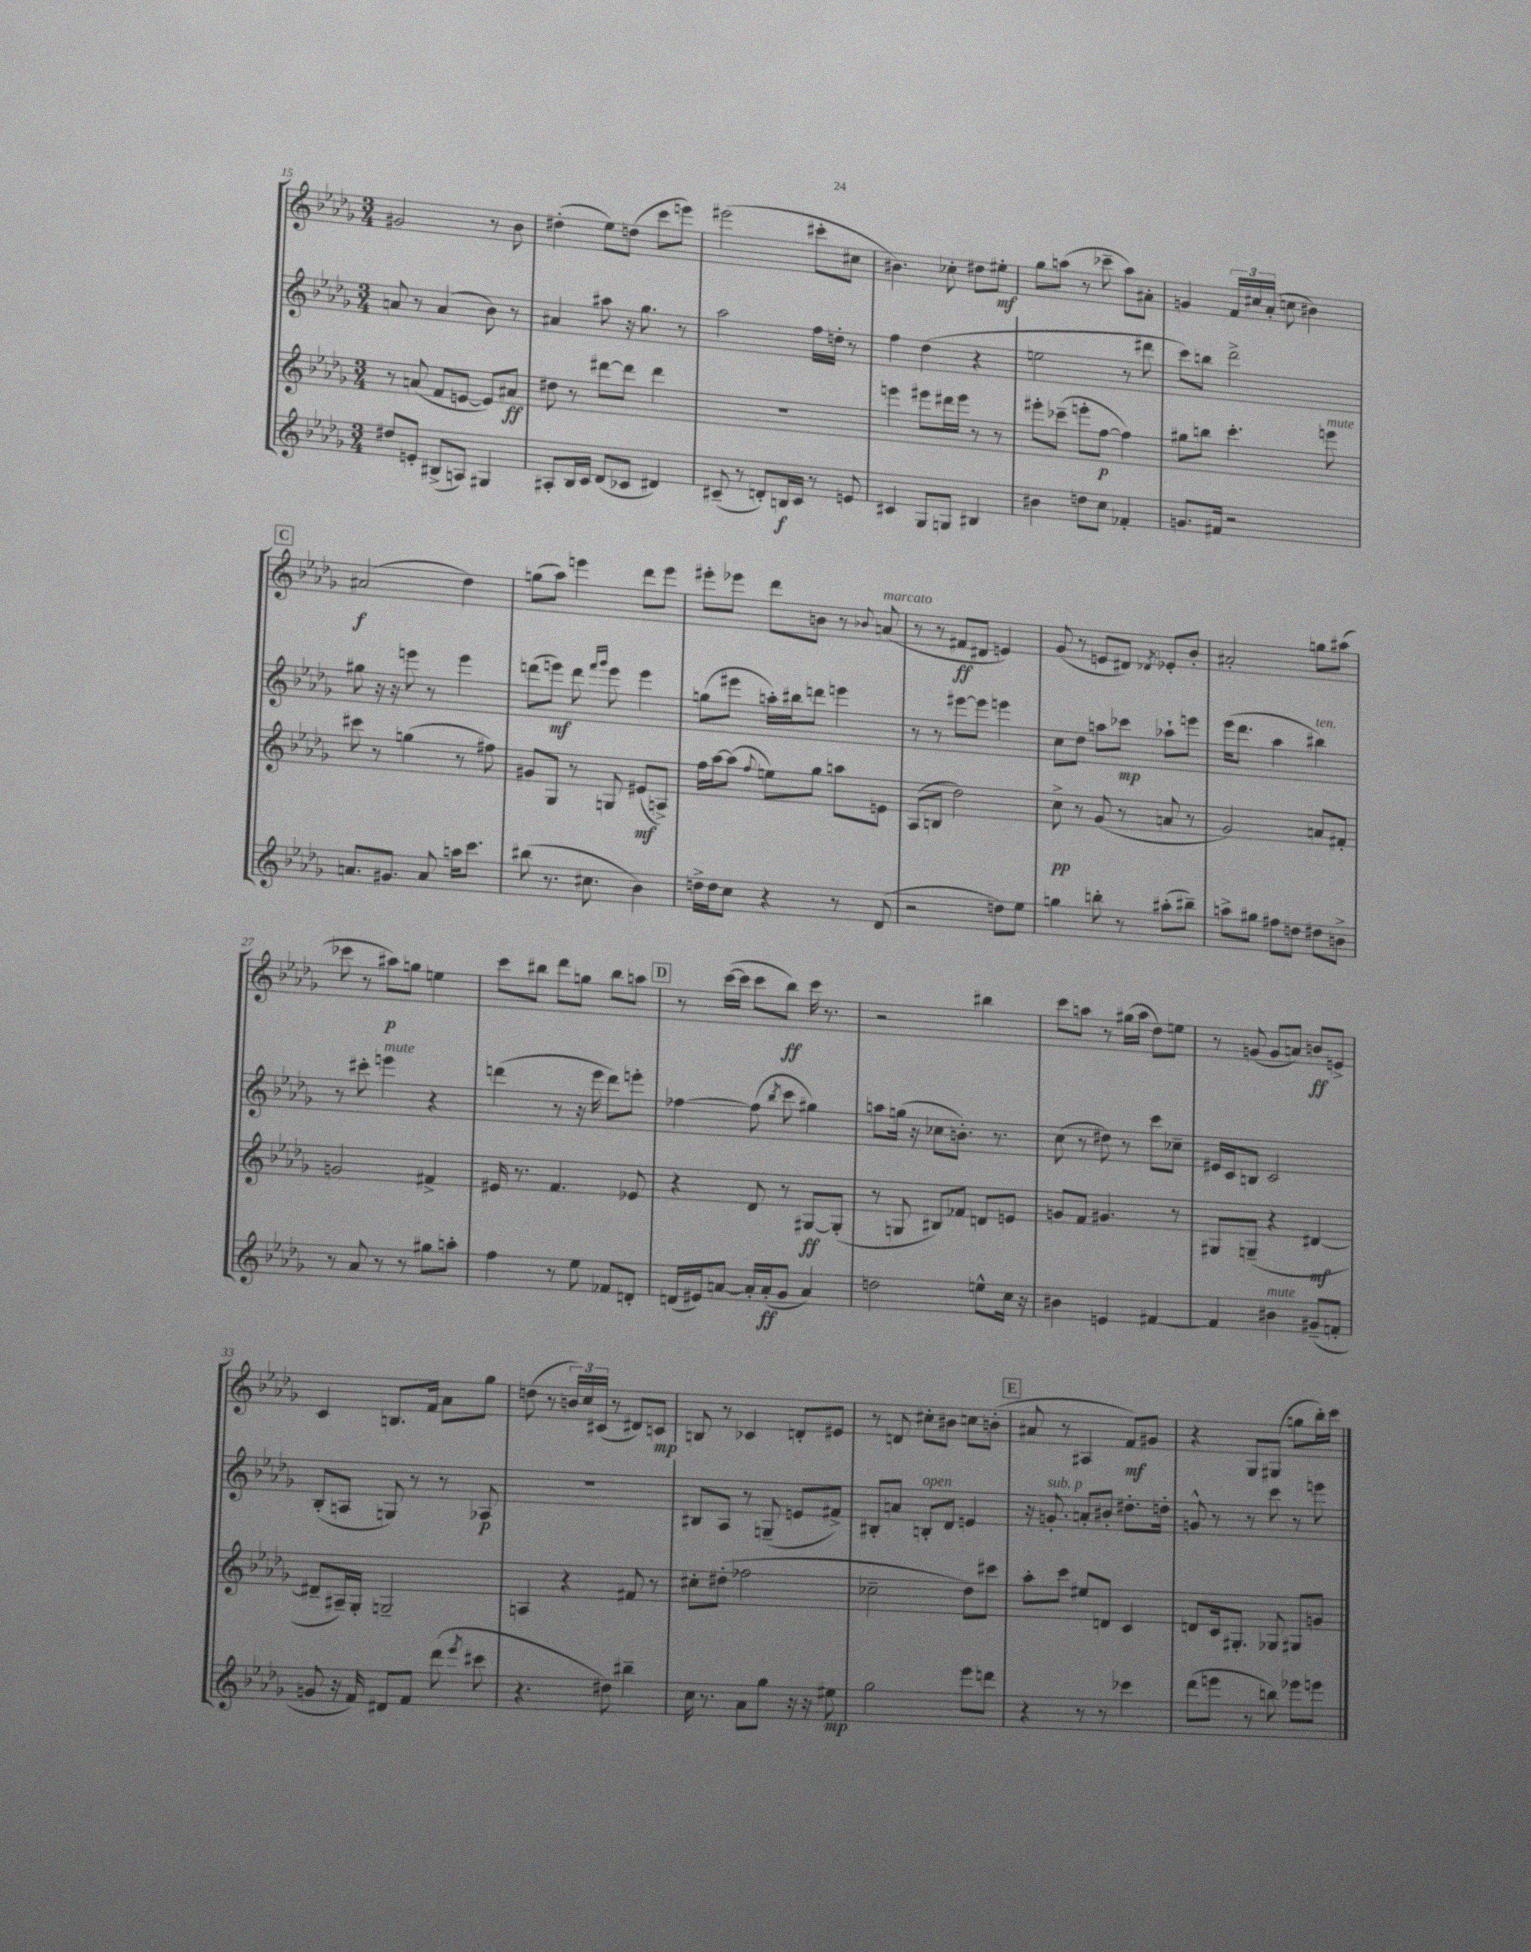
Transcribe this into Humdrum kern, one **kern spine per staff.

**kern	**kern	**kern	**kern
*staff4	*staff3	*staff2	*staff1
*clefG2	*clefG2	*clefG2	*clefG2
*k[b-e-a-d-g-]	*k[b-e-a-d-g-]	*k[b-e-a-d-g-]	*k[b-e-a-d-g-]
*M3/4	*M3/4	*M3/4	*M3/4
8dd#	8r	8a	2g#
8e'	(8a	8r	.
(8B#^	8f	(4a	.
8A)	[8e	.	.
4G#	8e])	8b-)	8r
.	8a#	8r	8b-
=	=	=	=
8A#'	8dd#	4a#	(4dd#'
16B-	8r	.	.
16c	.	.	.
(8d-	[8ddd#	8aa#	8ee-)
8c-	8ddd#]	16r	(8dd
.	.	8.gg-	.
4d#)	4ddd#	.	8ccc
.	.	8r	8eee)
=	=	=	=
(8c#~	2.r	2aa-	(2eee#
8r	.	.	.
8d')	.	.	.
16B	.	.	.
16c#	.	.	.
8r	.	16ff	8ccc#'
.	.	16dd'	.
8e	.	8r	8cc#
=	=	=	=
4c#	4eee	4ff	4.b#)
8G-	8eee#	(4dd-	.
8G	16ddd#	.	8cc-'
.	16eee#	.	.
4B#	8r	4r	8dd#
.	8r	.	8ee#'
=	=	=	=
4b#	8eee#'	2ee	8gg-
.	(8ccc-~	.	(8aa
8dd	8eee'	.	8r
8cc	[8ff	.	8ccc-~
4f-'	4ff])	8r	8aa)
.	.	8ddd#	8a#'
=	=	=	=
8.g	8gg#	8ccc)	4g
.	8bb	8bb	.
16f#	.	.	.
2r	4.ccc'	2ddd-^	24f
.	.	.	24cc#
.	.	.	(24a-'
.	.	.	8cc
.	.	.	4b#)
.	8eee	.	.
=	=	=	=
8.a	8ccc#	8gg#	(2a#
.	8r	16r	.
8.g#	.	16r	.
.	(4gg	8eee	.
8a	.	8r	.
16aa	8r	4eee	4dd-)
8.ccc	.	.	.
.	8ff#)	.	.
=	=	=	=
(8bb#	8g#	(8ddd	(8gg
8.r	8G-	8eee)	8aa-)
.	8r	8ddd	4eee
8.cc#	.	.	.
.	.	16qqfff	.
.	.	16qqggg-	.
.	8G	8eee	.
4b-)	(8e#	4eee	8ddd-
.	8A^)	.	8eee
=	=	=	=
16dd^	16ff	(8gg	8eee#'
16dd	[16aa-	.	.
8cc	(8aa-]	8eee#	8eee-
.	8qqff	.	.
4r	8ee)	16aa')	8ddd-
.	.	16bb#	.
.	8gg-	8ddd	8b
8r	8aa	4eee	8r
.	.	.	8qqb-
(8d-	8e	.	(8a
=	=	=	=
2r	(8A-	8r	8r
.	8B	8r	8r
.	2dd-)	[8eee#	8f#
.	.	8eee#]	8d#
8dd)	.	4eee	4e)
8ee-	.	.	.
=	=	=	=
4gg	8cc^	8cc	(8g-
.	8r	8dd-	8r
8bb'	(8g-	8aa	8e
8r	8r	8ccc-	8d#)
.	.	.	8qd-
(8aa#'	8a	8aa-`	8e-'
8bb#~)	8r	8eee	8b-'
=	=	=	=
8aa^	2g-)	(16eee-	2a#'
.	.	8.ddd-	.
8gg#	.	.	.
8ff#	.	4aa-	.
8dd	.	.	.
8dd#	8a	4bb#)	8gg
8b^	8f#'	.	(8aa#
=	=	=	=
8r	2g	8r	8ccc-
8a-	.	8ccc#'	8r
8r	.	4eee	8aa#)
8r	.	.	8gg
8gg#	4f#^	4r	4ee
8aa'	.	.	.
=	=	=	=
4ff	16e#	(4ddd	8ccc
.	8.r	.	.
.	.	.	8bb#
8r	4.f	8r	8ddd-
8ee-	.	16r	8gg
.	.	16eee-	.
8f-	.	8ddd)	8bb#
8d'	8e-	8eee'	8aa
=	=	=	=
(16d	4r	[4ff-	8r
16e#)	.	.	.
[8a	.	.	([16ccc
.	.	.	16ccc]
16a']	8d-	(8ff-]	8ccc
(16a'	.	.	.
.	.	8qbb-	.
8g-	8r	8ccc	8bb-)
4a)	[8G#	4gg#)	16ccc
.	.	.	8.r
.	(8G#']	.	.
=	=	=	=
2dd	8r	8aa	2r
.	8G	(16gg	.
.	.	16r	.
.	8B#)	8cc-	.
.	8f-	8.b')	.
8ee^^	8d	.	4bb#
.	.	8.r	.
16cc	8e	.	.
16r	.	.	.
=	=	=	=
4b#	8g	(8cc	8ccc
.	8f	8r	8aa
4e	4.g#	8dd#)	8r
.	.	8r	(16gg#
.	.	.	16aa
[4f#	.	8ccc	8dd-)
.	8r	8cc-~	8ee
=	=	=	=
4f#]	8G#	16e#	8r
.	.	16c	.
.	(8G~	8B	(8g
4b#	4r	2c	8g
.	.	.	8a)
(8g#~	[4d#	.	8b
8f'	.	.	8e^
=	=	=	=
8g	8d#~]	(8B-'	4c
16r	16A#~)	8A	.
16f)	16G-'	.	.
8d#	2G~	8G)	8.B
8f	.	8r	.
.	.	.	16f
(8ddd-	.	8r	8a-
8qeee-	.	.	.
8ccc#	.	8A-	8gg-
=	=	=	=
4.r	4A	2.r	(8dd
.	.	.	8r
.	4r	.	24b)
.	.	.	24cc
.	.	.	(24c#
8dd#)	.	.	8r
4bb#~	8f#	.	8d#)
.	8r	.	8c
=	=	=	=
16cc	8cc#'	8B#	8B
8.r	.	.	.
.	(8dd#'	8A-	8r
8a-	2ff-	8r	4c-
8gg-	.	(8G~	.
16r	.	8e	8d'
16r	.	.	.
8ee#	.	8f#^)	8e#
=	=	=	=
2gg-	2cc-~	8B#'	8r
.	.	8a	8d
.	.	8B'	8cc#'
.	.	8d-	8b#
8eee-	8dd-)	4e	8cc
8ddd	8ccc#	.	(8b'
=	=	=	=
4r	8aa-'	16r	8a#
.	.	8.g'	.
.	8ccc	.	8r
8r	8ee#	8a'	4A#
8r	8d	8b#'	.
4ccc-	4c	8.dd#'	8f)
.	.	.	8g#
.	.	16dd'	.
=	=	=	=
(8ddd-	8d	8g^^	4r
8eee	16c	8r	.
.	8.G#'	.	.
8r	.	8r	8G-
8bb)	8G-	8ccc	(8G#
8eee-	8G#	8r	8gg
8eee	8g	8eee	16bb-')
.	.	.	16ccc
==	==	==	==
*-	*-	*-	*-
